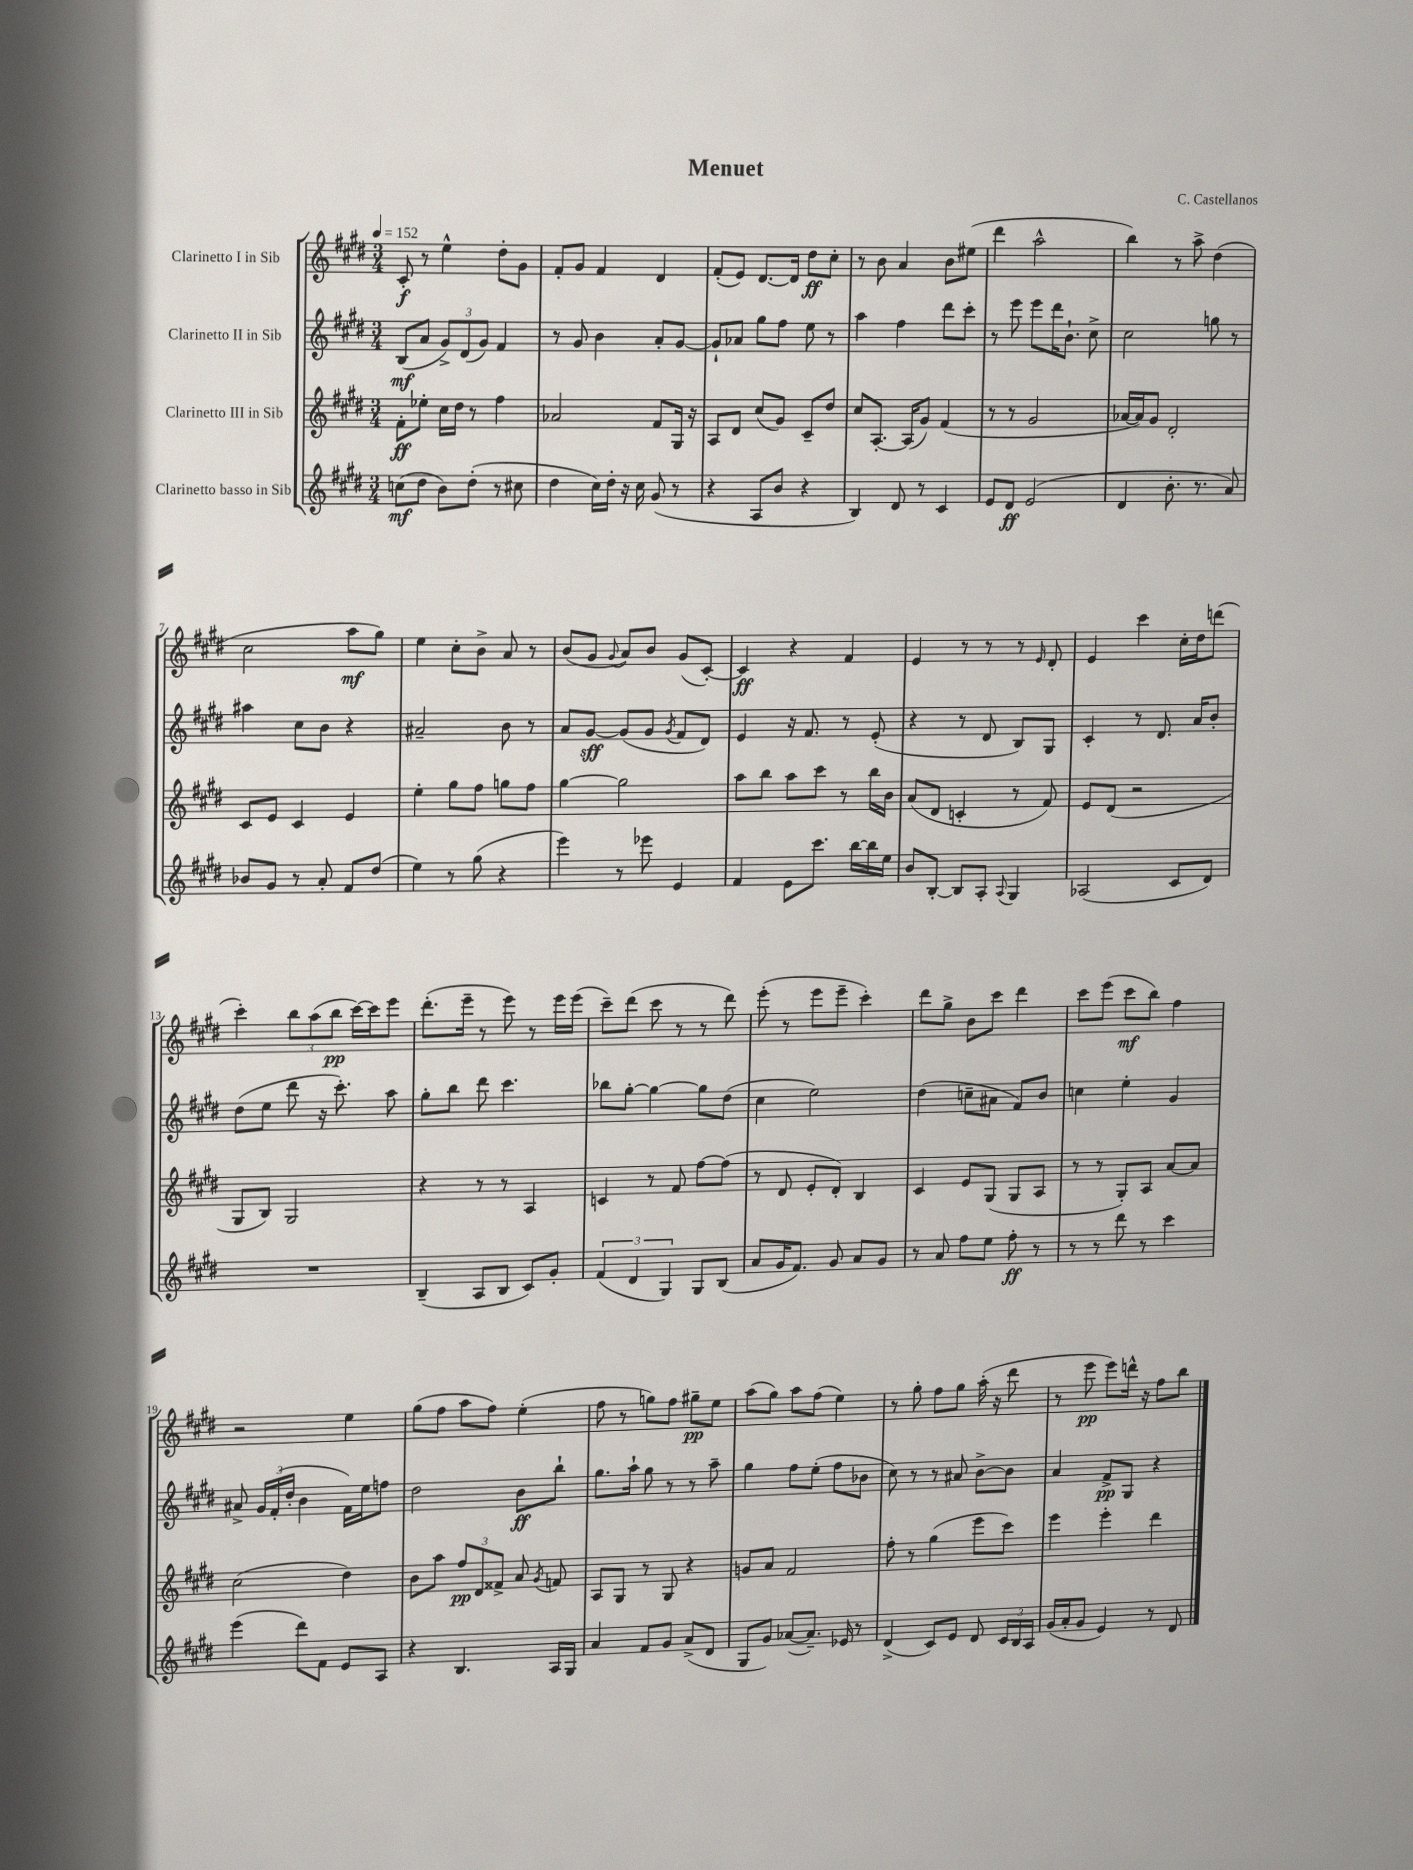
\header { title = "Menuet" composer = "C. Castellanos" }
<<
\new StaffGroup <<
\new Staff = "s0" \with { instrumentName = "Clarinetto I in Sib" } {
    \clef treble \key e \major \numericTimeSignature \time 3/4 \tempo 4 = 152
    \autoBeamOff cis'8-.\f r8 e''4-^ dis''8[-. gis'8] |
    fis'8[-. gis'8] fis'4 dis'4 |
    fis'8[-.( e'8]) dis'8.[~ dis'16] dis''8[\ff cis''8]-. |
    r8 b'8 a'4 b'8[ eis''8]( |
    dis'''4 a''2-^ |
    b''4) r8 a''8-> dis''4( |
    cis''2 a''8[\mf gis''8]) |
    e''4 cis''8[-. b'8]-> a'8 r8 |
    b'8[( gis'8] \appoggiatura { gis'8 } a'8[) b'8] gis'8[( cis'8]~-.) |
    cis'4\ff r4 fis'4 |
    e'4 r8 r8 r8 \grace { e'16 } dis'8-. |
    e'4 cis'''4 cis''16[-. dis''16 d'''8]( |
    cis'''4-.) \tuplet 3/2 { b''8[ a''8( b''8]\pp } cis'''16[~) cis'''16 e'''8] |
    dis'''8.[-.( e'''16]-- r8 e'''8) r8 e'''16[ e'''16]( |
    cis'''8[--) dis'''8]( cis'''8 r8 r8 dis'''8) |
    e'''8-.( r8 e'''8[ e'''8]-- cis'''4-.) |
    dis'''8[ gis''8]-> b'8[ cis'''8] dis'''4 |
    cis'''8[ e'''8]( cis'''8[\mf b''8]) fis''4 |
    r2 e''4 |
    gis''8[( fis''8] a''8[ fis''8]) e''4-.( |
    fis''8 r8 g''8[) fis''8] gis''8[--\pp e''8] |
    a''8[( gis''8]) a''8[ fis''8]( e''4) |
    r8 gis''8-. fis''8[ gis''8] a''16-.( r16 dis'''8 |
    r8 e'''8\pp e'''8[) d'''16]-^ r16 fis''8[ b''8] \bar "|." |
}
\new Staff = "s1" \with { instrumentName = "Clarinetto II in Sib" } {
    \clef treble \key e \major \numericTimeSignature \time 3/4
    \autoBeamOff b8[\mf( a'8] \tuplet 3/2 { gis'8[->) dis'8( gis'8]) } fis'4 |
    r8 gis'8 b'4 a'8[-. gis'8]~ |
    gis'8[-! aes'8] gis''8[ fis''8] e''8 r8 |
    a''4 fis''4 dis'''8[ cis'''8]-. |
    r8 e'''8 e'''8[ dis'''16 b'8.]-! cis''8-> |
    cis''2 g''8 r8 |
    ais''4 cis''8[ b'8] r4 |
    ais'2-- b'8 r8 |
    a'8[ gis'8]~\sff gis'8[( gis'8] \acciaccatura { gis'8 } fis'8[ dis'8]) |
    e'4 r16 fis'8. r8 e'8-.( |
    r4 r8 dis'8 b8[) gis8] |
    cis'4-. r8 dis'8. a'16[ b'8]-. |
    dis''8[( e''8] dis'''8 r16 cis'''8.-.) a''8 |
    gis''8[-. b''8] dis'''8 cis'''4. |
    bes''8[ gis''8]~-. gis''4~ gis''8[ dis''8]( |
    cis''4 e''2) |
    dis''4( c''8[-- ais'8] fis'8[) b'8] |
    c''4 e''4-. gis'4 |
    ais'8-> \tuplet 3/2 { gis'16[ fis'16-.( dis''16]-. } b'4 fis'16[) e''16 f''8] |
    dis''2 b'8[\ff b''8]-! |
    gis''8.[ a''16]-! gis''8 r8 r8 a''8-- |
    gis''4 fis''8[ e''8]-.( fis''8[ bes'8] |
    cis''8) r8 r8 ais'8 b'8[~-> b'8] |
    a'4 fis'8[->\pp gis8] r4 \bar "|." |
}
\new Staff = "s2" \with { instrumentName = "Clarinetto III in Sib" } {
    \clef treble \key e \major \numericTimeSignature \time 3/4
    \autoBeamOff fis'8[-.\ff ees''8]-. cis''16[ dis''16] r8 fis''4 |
    aes'2 fis'8[ gis16] r16 |
    a8[ dis'8] cis''8[( gis'8]) cis'8[-- dis''8] |
    cis''8[ a8.]~-. a16[( gis'8]) fis'4( |
    r8 r8 gis'2 |
    aes'16[~ aes'16) gis'8] dis'2-. |
    cis'8[ e'8] cis'4 e'4 |
    e''4-. gis''8[ fis''8] g''8[ fis''8] |
    gis''4~ gis''2 |
    a''8[ b''8] a''8[ cis'''8] r8 b''16[ b'16] |
    a'8[( dis'8] c'4-. r8 fis'8) |
    e'8[ dis'8]( r2 |
    gis8[ b8]) gis2 |
    r4 r8 r8 a4 |
    c'4 r8 fis'8 fis''8[~ fis''8]( |
    r8 dis'8 e'8[-. dis'8]-.) b4 |
    cis'4 e'8[ gis8]( gis8[ a8] |
    r8 r8 gis8[-.) a8] a'8[~ a'8] |
    cis''2( dis''4) |
    b'8[ a''8] \tuplet 3/2 { fis''8[\pp dis'8 fisis'8]-> } a'8 \acciaccatura { gis'8 } f'8 |
    a8[ gis8] r8 gis8 r4 |
    g'8[ a'8] fis'2 |
    fis''8-. r8 gis''4( e'''8[ cis'''8]) |
    e'''4 e'''4-. dis'''4 \bar "|." |
}
\new Staff = "s3" \with { instrumentName = "Clarinetto basso in Sib" } {
    \clef treble \key e \major \numericTimeSignature \time 3/4
    \autoBeamOff c''8[\mf( dis''8] b'8[) dis''8]-.( r8 cis''8 |
    dis''4 cis''16[) dis''16]-. r16 cis''16 gis'8( r8 |
    r4 a8[ b'8] r4 |
    b4) dis'8 r8 cis'4 |
    e'8[ dis'8]\ff e'2( |
    dis'4 b'8.-. r8. a'8) |
    bes'8[ gis'8] r8 a'8-. fis'8[ dis''8]( |
    e''4) r8 gis''8( r4 |
    e'''4) r8 ees'''8 e'4 |
    fis'4 e'8[ cis'''8.] b''16[~ b''16 e''16] |
    b'8[ b8]~-. b8[ a8]-. \appoggiatura { a8 } gis4 |
    aes2( cis'8[ dis'8]) |
    R2. |
    b4--( a8[ b8] cis'8[) gis'8]-. |
    \tuplet 3/2 { fis'4( dis'4 gis4) } gis8[ b8]( |
    a'8[ gis'16 fis'8.]) gis'8 a'8[ gis'8] |
    r8 a'8 fis''8[ e''8] fis''8-.\ff r8 |
    r8 r8 dis'''8 r8 cis'''4 |
    e'''4( dis'''8[) fis'8] e'8[ a8] |
    r4 b4. a16[ gis16] |
    a'4 fis'8[ gis'8] a'8[->( dis'8] |
    gis8[ gis'8]) aes'8[~( aes'8.]--) ees'16 r8 |
    dis'4->( cis'8[) e'8] dis'8 \tuplet 3/2 { cis'16[ b16 a16] } |
    gis'16[( a'16-. gis'8] e'4) r8 dis'8 \bar "|." |
}
>>
>>
